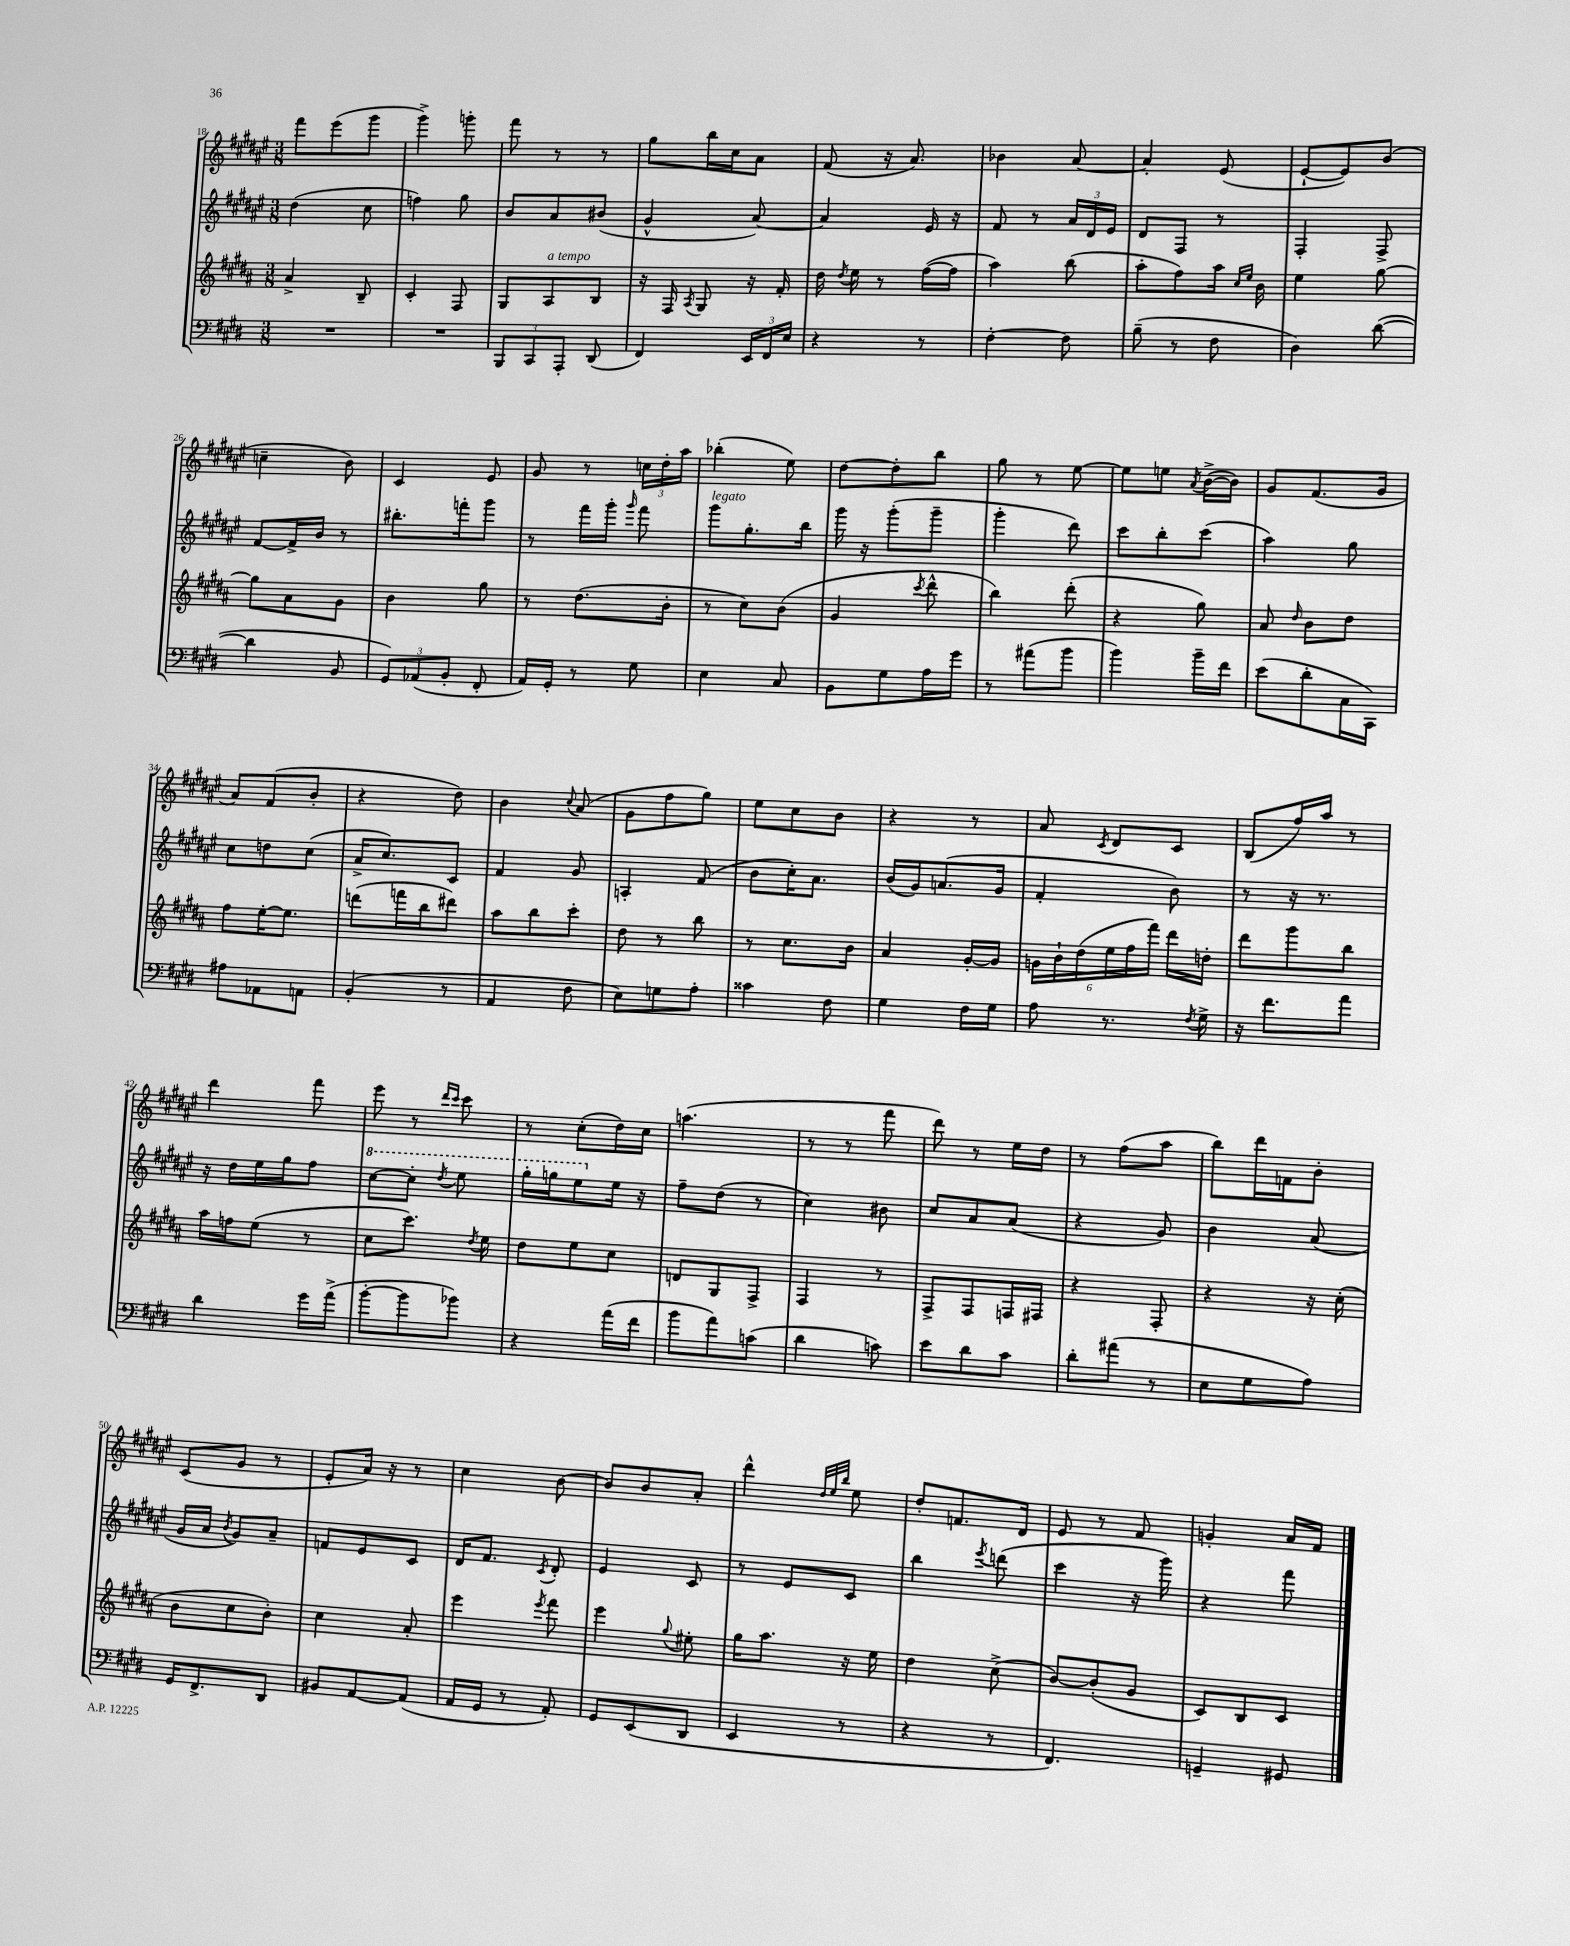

**kern	**kern	**kern	**kern
*staff4	*staff3	*staff2	*staff1
*clefF4	*clefG2	*clefG2	*clefG2
*k[f#c#g#d#]	*k[f#c#g#d#a#]	*k[f#c#g#d#a#e#]	*k[f#c#g#d#a#e#]
*M3/8	*M3/8	*M3/8	*M3/8
4.r	4a#^/	(4dd#\	8fff#\L
.	.	.	(8eee#\
.	8B~/	8cc#\	8ggg#\J
=	=	=	=
4.r	4c#'/	4ff\)	4ggg#^\)
.	8F#/	8gg#\	8ggg'\
=	=	=	=
12BBB/L	8G#/L	8b/L	8fff#\
12CC#/	.	.	.
.	8A#/	8a#/	8r
12AAA'/J	.	.	.
(8DD#/	8B/J	(8b#/J	8r
=	=	=	=
4FF#/)	16r	4g#^^/	8gg#\L
.	16F#/	.	.
.	8qA#/	.	.
.	8G#/	.	16bb\L
.	.	.	16cc#\J
24EE/LL	16r	[8a#/)	8a#\J
24FF#/	.	.	.
.	16f#'/	.	.
24E/JJ	.	.	.
=	=	=	=
4r	16dd#\	4a#/]	(8f#/
.	8qdd#/	.	.
.	16ee\	.	.
.	8r	.	16r
.	.	.	8.a#/)
8r	([16ff#\LL	16e#/	.
.	16ff#\]JJ	16r	.
=	=	=	=
[4F#'\	4aa#\)	8f#/	4b-\
.	.	8r	.
8F#\]	(8bb\	24a#/LL	[8a#/
.	.	24d#/	.
.	.	24e#/JJ	.
=	=	=	=
(8B~\	8aa#'\L	8d#/L	4a#'/]
8r	8ff#\)	8F#/J	.
8F#\	16aa#\Jk	8r	(8e#/
.	16qqcc#/LL	.	.
.	16qqee/JJ	.	.
.	16b\	.	.
=	=	=	=
4D#\)	4ee\	4F#'/	[8e#`/L
.	.	.	8e#/])
([8d#\	[8gg#\	8F#^/	(8b/J
=	=	=	=
4d#\]	8gg#\]L	[8f#/L	4cc~\
.	8a#\	16f#^/]L	.
.	.	16b/JJ	.
8BB/	8g#\J	8r	8b\)
=	=	=	=
12GG#/L)	4b\	8.bb#'\L	4c#/
(12AA-/	.	.	.
12BB'/J	.	.	.
.	.	16fff'\k	.
8FF#'/	8gg#\	8ggg#\J	8e#/
=	=	=	=
16AA/LL)	8r	8r	8g#/
16GG#'/JJ	.	.	.
8r	(8.dd#\L	16fff#\LL	8r
.	.	16ggg#'\JJ	.
.	.	16qqggg#/	.
8G#\	.	8fff#\	24cc\LL
.	.	.	24dd#'\
.	16b'\Jk	.	.
.	.	.	24aa#\JJ
=	=	=	=
4E\	8r	8ggg#\L	(4bb-'\
.	8cc#\L)	8.gg#'\	.
8C#/	(8b\J	.	8ee#\)
.	.	16bb\Jk	.
=	=	=	=
8BB\L	4g#/	16ggg#\	[8dd#\L
.	.	16r	.
8G#\	.	(8ggg#'\L	8dd#'\]
.	8qccc#/	.	.
16A\L	8ddd#^^\	8ggg#~\J	8bb\J
16g#\JJ	.	.	.
=	=	=	=
8r	4bb\)	4ggg#'\	8gg#\
(8a#\L	.	.	8r
8b\J	(8ddd#'\	8ddd#\)	[8ee#\
=	=	=	=
4b\)	4r	8ccc#\L	8ee#\]L
.	.	8bb'\	8ee\J
.	.	.	8qa#/
16b~\LL	8gg#\)	(8ccc#\J	([16b^\LL
16f#\JJ	.	.	16b\]JJ)
=	=	=	=
(8e\L	8a#/	4aa#\)	8g#/L
.	16qqdd#/	.	.
8d#'\	8b\L	.	(8.f#/
16C#\L	8dd#\J	8gg#\	.
16CC#\JJ)	.	.	16g#/Jk
=	=	=	=
8A#\L	8ff#\L	8cc#\L	8a#/L)
8AA-\	[16ee'\K	8dd\	(8f#/
.	8.ee\]J	.	.
8AA\J	.	(8cc#\J	8b'/J
=	=	=	=
(4BB'/	(8ddd\L	16a#^/LK	4r
.	.	8.cc#/)	.
.	16fff\L	.	.
.	16bb\J	.	.
8r	8ddd#\J)	8c#/J	8dd#\)
=	=	=	=
4AA/	8aa#\L	4f#/	4b\
.	8bb\	.	.
.	.	.	8qqcc#/
8F#\	8ccc#'\J	8g#/	(8a#/
=	=	=	=
8E\L)	8dd#\	4A'/	8g#\L
8G\	8r	.	8ff#\
8A'\J	8bb\	(8f#/	8gg#\J)
=	=	=	=
4c##\	8r	8b\L	8ee#\L
.	8.cc#\L	16cc#'\K)	8cc#\
.	.	8.a#\J	.
8F#\	.	.	8b\J
.	16b\Jk	.	.
=	=	=	=
4G#\	4a#/	(16b/LL	4r
.	.	16g#/J)	.
.	.	(8.a/	.
16F#\LL	[16g#'/LL	.	8r
16G#\JJ	16g#/]JJ	16g#/Jk	.
=	=	=	=
8A\	24g\LL	4f#'/	8a#/
.	24b`\	.	.
.	(24dd#\	.	.
.	.	.	8qc#/
8.r	24ee\	.	8d#/L
.	24ff#\	.	.
.	24fff#\JJ)	.	.
.	16ddd#\LL	8b\)	8c#/J
8qF#/	.	.	.
16G#^\	16dd'\JJ	.	.
=	=	=	=
16r	8ddd#\L	8r	(8B/L
8.f#\L	.	.	.
.	8ggg#\	16r	16ff#/L)
.	.	8.r	16aa#/JJ
8a\J	8bb\J	.	8r
=	=	=	=
4d#\	16aa#\LL	16r	4ddd#\
.	16ff\J	16dd#\LL	.
.	(8ee\J	16ee#\	.
.	.	16gg#\J	.
16g#\LL	8r	8ff#\J	8fff#\
(16a^\JJ	.	.	.
=	=	=	=
[8b'\L	8cc#\L	[8ccc#\L	8eee#\
8b\]	8.ccc#\J)	8ccc#'\]J	8r
.	.	.	16qqddd#/LL
.	.	8qddd#/	16qqccc#/JJ
8b-\J)	.	8eee#\	8ccc#\
.	8qdd#/	.	.
.	16ee\	.	.
=	=	=	=
4r	8dd#\L	16ggg#'\LL	8r
.	.	16ggg\J	.
.	8ee\	8eee#\	(8cc#'\L
(16a\LL	8cc#\J	16ee#\Jk	16dd#\L)
16f#\JJ	.	16r	16cc#\JJ
=	=	=	=
8b\L	8d/L	8ff#~\L	(4.aa\
8a\)	8G#/	(8dd#\J	.
(8c\J	8F#^/J	8r	.
=	=	=	=
4d#\	4F#/	4cc#\)	8r
.	.	.	8r
8c\)	8r	8b#\	8fff#\
=	=	=	=
8e\L	8F#^/L	8cc#/L	8ddd#\)
8d#\	8F#/	8a#/	8r
8c#\J	16F/L	(8a#/J	16ee#\LL
.	16F#/JJ	.	16dd#\JJ
=	=	=	=
8d#'\L	4r	4r	8r
(8a#\J	.	.	(8ff#\L
8r	8F#'/	8g#/)	8aa#\J
=	=	=	=
8E\L	4r	4b\	8bb\L)
8G#\	.	.	16ddd#\L
.	.	.	16f\J
8A\J)	16r	(8a#/	8b'\J
.	(16cc#'\	.	.
=	=	=	=
16GG#/LK	8b\L	16g#/LL	(8c#/L
8.FF#^/	.	16a#/JJ	.
.	.	8qb/	.
.	8cc#\	8g#/L)	8g#/J
8DD#/J	8b'\J)	8a#~/J	8r
=	=	=	=
8BB#/L	4cc#\	8f/L	8e#'/L
[8AA/	.	8e#/	16a#/Jk)
.	.	.	16r
(8AA/]J	8a#'/	8c#/J	8r
=	=	=	=
16AA/LL	4eee\	16d#/LK	4cc#\
16GG#/JJ	.	8.f#/J	.
8r	.	.	.
.	8qeee/	8qc#/	.
8AA'/)	8fff#\	8d#'/	[8b\
=	=	=	=
8GG#/L	4eee\	4e#/	8b/]L
(8EE/	.	.	8b/
.	8qqgg#/	.	.
8DD#/J	8ee#'\	8c#/	8a#'/J
=	=	=	=
4EE/	16gg#\LK	8r	4ddd#^^\
.	8.aa#\J	.	.
.	.	8e#/L	.
.	.	.	32qqdd#/LLL
.	.	.	32qqee#/
.	.	.	32qqbb/JJJ
8r	16r	8c#/J	8ee#\
.	16ee\	.	.
=	=	=	=
4r	4dd#\	4bb\	8dd#'/L
.	.	.	8.f/
.	.	8qeee#/	.
8r	(8cc#^\	(8ddd\	.
.	.	.	16d#/Jk
=	=	=	=
4.FF#/)	[8b/L)	4ccc#\	8e#/
.	(8b'/]	.	8r
.	8g#/J	16r	8f#/
.	.	16ggg#\)	.
=	=	=	=
4GG~/	8c#/L)	4r	4g'/
.	8B/	.	.
8GG#/	8c#/J	8fff#\	16a#/LL
.	.	.	16f#/JJ
==	==	==	==
*-	*-	*-	*-
